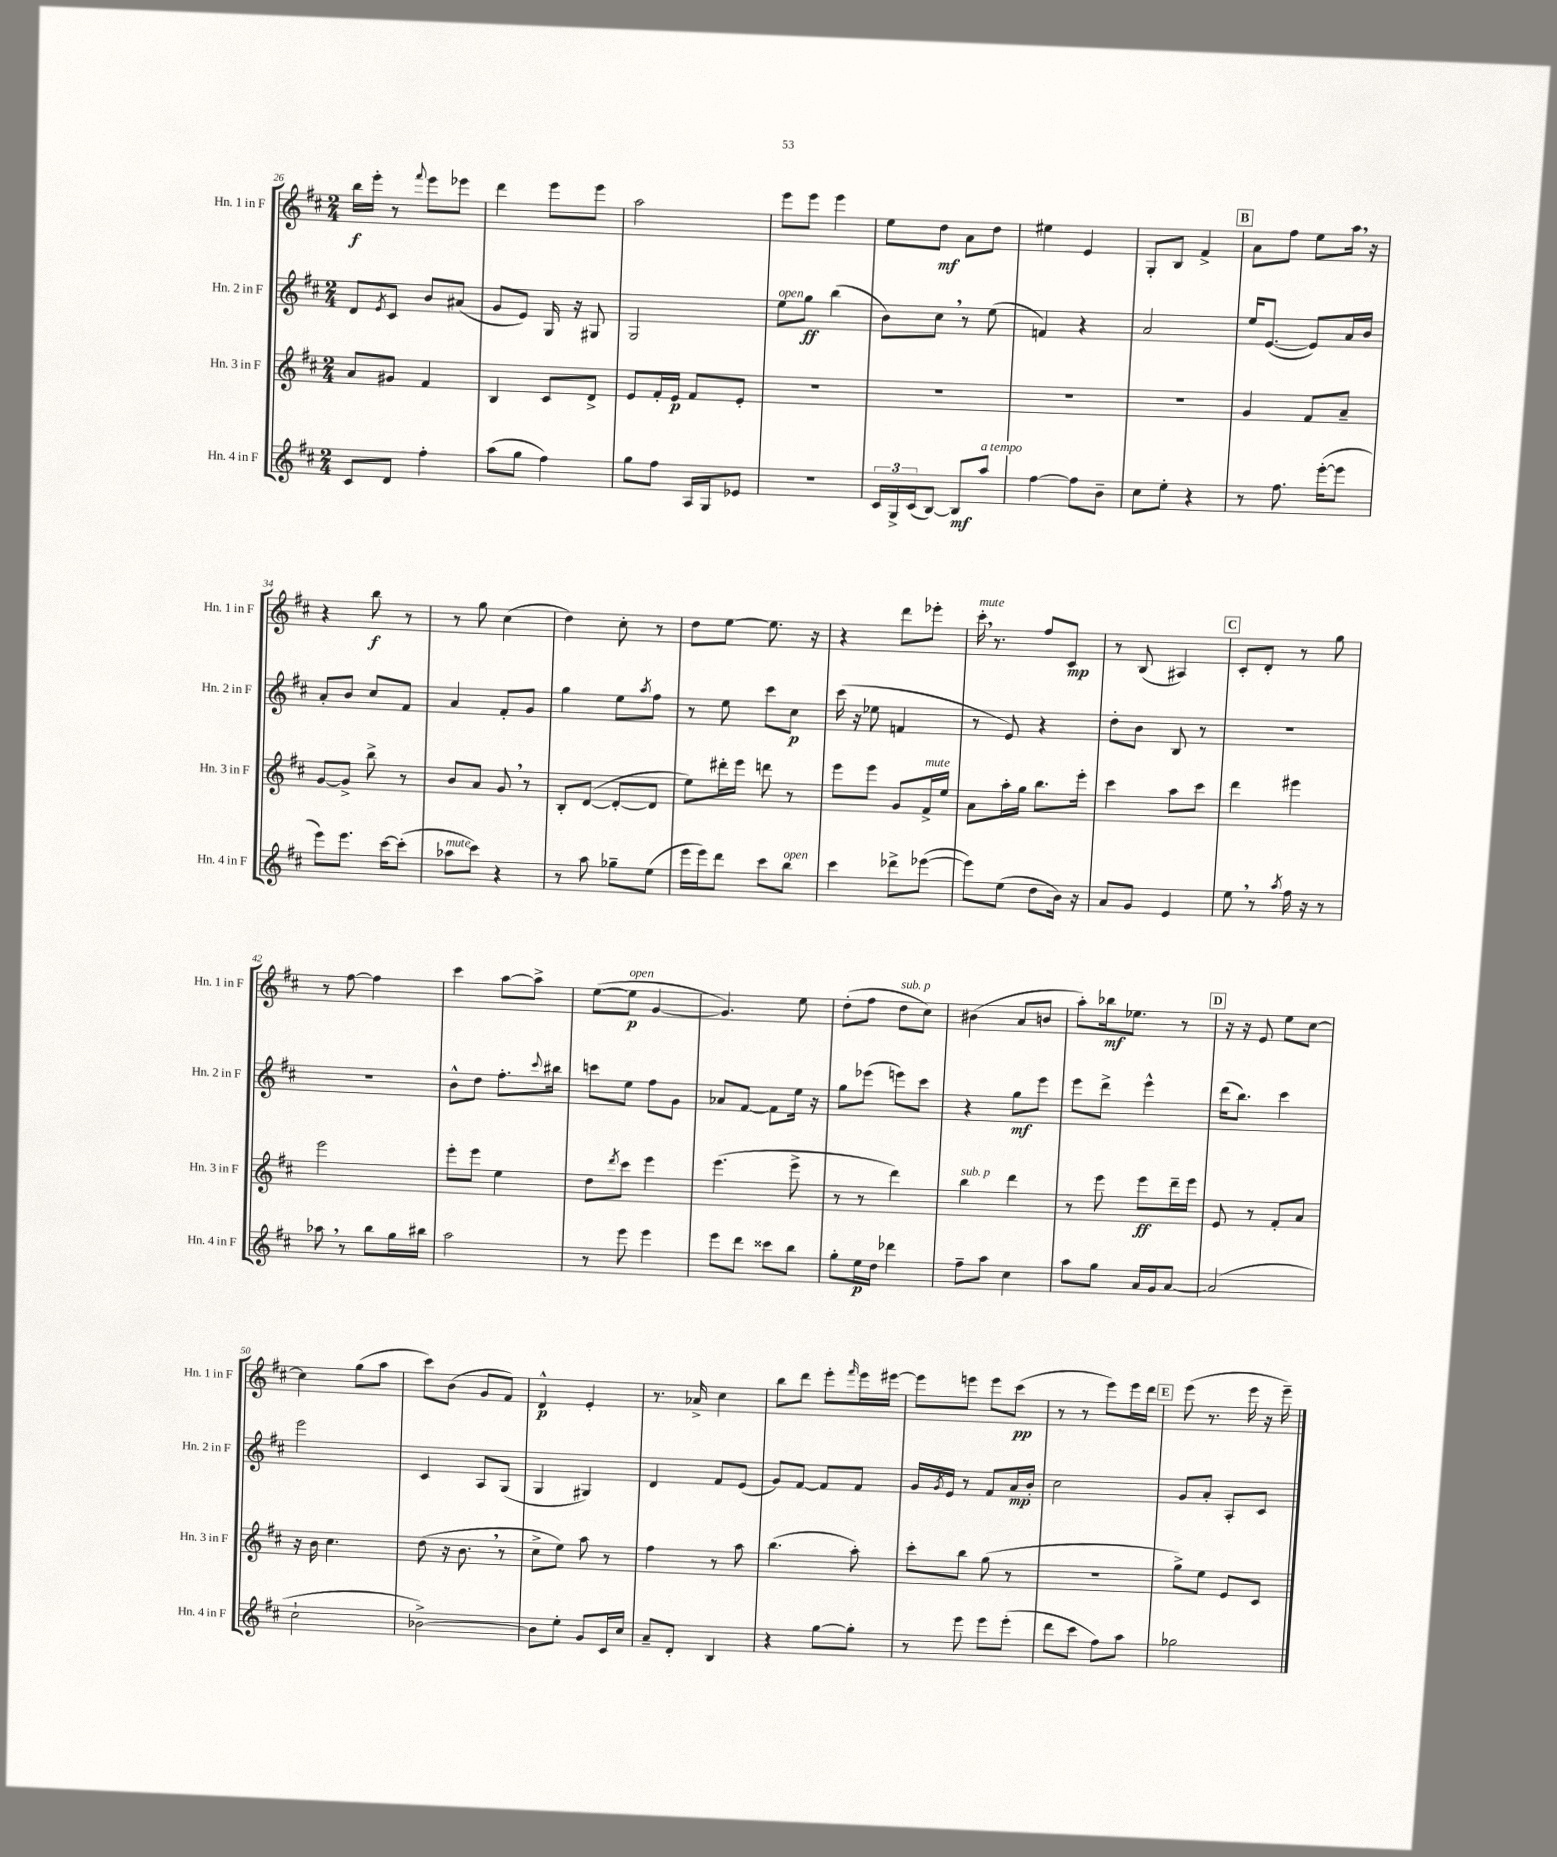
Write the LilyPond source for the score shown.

<<
\new StaffGroup <<
\new Staff = "s0" \with { instrumentName = "Hn. 1 in F" shortInstrumentName = "Hn. 1 in F" } {
    \clef treble \key d \major \numericTimeSignature \time 2/4
    b''16\f e'''16-. r8 \appoggiatura { fis'''8 } e'''8 ees'''8 |
    d'''4 e'''8 e'''8 |
    a''2 |
    e'''8 e'''8 e'''4 |
    e''8 d''8\mf a'8 d''8 |
    eis''4 e'4 |
    g8-. b8 fis'4-> |
    \mark \markup { \box "B" } a'8 fis''8 e''8 a''16 \breathe r16 |
    r4 b''8\f r8 |
    r8 g''8 cis''4( |
    d''4) cis''8-. r8 |
    d''8 e''8~ e''8. r16 |
    r4 d'''8 ees'''8-. |
    cis'''16-.^\markup { \italic "mute" } \breathe r8. fis''8 cis'8\mp |
    r8 b8( ais4) |
    \mark \markup { \box "C" } cis'8-. d'8-. r8 g''8 |
    r8 fis''8~ fis''4 |
    cis'''4 a''8~ a''8-> |
    e''8~( e''8\p^\markup { \italic "open" } g'4~ |
    g'4.) e''8 |
    d''8-.( fis''8 d''8^\markup { \italic "sub. p" } cis''8) |
    bis'4( a'8 b'8 |
    a''8-.) bes''16\mf ees''8. r8 |
    \mark \markup { \box "D" } r16 r16 e'8 e''8 cis''8~ |
    cis''4 g''8( a''8 |
    cis'''8) b'8( g'8 fis'8) |
    d'4-^\p e'4-. |
    r8. aes'16-> cis''4 |
    b''8 d'''8 e'''8-. \grace { fis'''16 } e'''16 eis'''16~ |
    eis'''8 e'''8 e'''8 cis'''8\pp( |
    r8 r8 e'''8) e'''16 d'''16 |
    \mark \markup { \box "E" } e'''8( r8. e'''16 r16 e'''16--) \bar "|." |
}
\new Staff = "s1" \with { instrumentName = "Hn. 2 in F" shortInstrumentName = "Hn. 2 in F" } {
    \clef treble \key d \major \numericTimeSignature \time 2/4
    d'8 \acciaccatura { e'8 } cis'8 b'8 ais'8( |
    g'8 e'8) g16 r16 gis8 |
    g2 |
    e''8^\markup { \italic "open" } g''8\ff b''4( |
    b'8) cis''8 \breathe r8 e''8( |
    f'4) r4 |
    a'2 |
    \mark \markup { \box "B" } e''16 e'8.~( e'8) a'16 b'16 |
    a'8-. b'8 cis''8 fis'8 |
    a'4 fis'8-. g'8 |
    g''4 e''8 \acciaccatura { a''8 } fis''8 |
    r8 e''8 cis'''8 cis''8\p |
    cis'''16( r16 ees''8 f'4 |
    r8 e'8) r4 |
    d''8-. b'8 b8 r8 |
    \mark \markup { \box "C" } R2 |
    R2 |
    b'8-^ d''8 fis''8.-. \appoggiatura { cis'''8 } bis''16 |
    c'''8 e''8 fis''8 g'8 |
    aes'8 fis'8~ fis'8 e''16 r16 |
    g''8 ees'''8( e'''8) cis'''8 |
    r4 g''8\mf e'''8 |
    e'''8 d'''8-> e'''4-^ |
    \mark \markup { \box "D" } d'''16( b''8.) cis'''4 |
    e'''2 |
    cis'4 a8 g8( |
    g4 gis4) |
    d'4 fis'8 e'8( |
    g'8) fis'8~ fis'8 fis'8 |
    g'16 \acciaccatura { g'8 } e'16 r8 fis'8 a'16\mp b'16-. |
    cis''2 |
    \mark \markup { \box "E" } g'8 a'8-. a8-. cis'8 \bar "|." |
}
\new Staff = "s2" \with { instrumentName = "Hn. 3 in F" shortInstrumentName = "Hn. 3 in F" } {
    \clef treble \key d \major \numericTimeSignature \time 2/4
    a'8 gis'8 fis'4 |
    b4 cis'8 d'8-> |
    e'8 fis'16-. e'16\p fis'8 e'8-. |
    R2 |
    R2 |
    R2 |
    R2 |
    \mark \markup { \box "B" } g'4 fis'8 a'8-- |
    g'8~ g'8-> b''8-> r8 |
    b'8 a'8 g'8 \breathe r8 |
    b8-. d'8~( d'8~-. d'8 |
    e''8) dis'''16-. e'''16 d'''8 r8 |
    e'''8 e'''8 g'8 fis'16->^\markup { \italic "mute" } e''16 |
    a'8 a''16-. g''16 b''8. e'''16-. |
    cis'''4 a''8 cis'''8 |
    \mark \markup { \box "C" } d'''4 eis'''4 |
    e'''2 |
    e'''8-. e'''8 e''4 |
    d''8 \acciaccatura { d'''8 } cis'''8 e'''4 |
    e'''4.( e'''8-> |
    r8 r8 d'''4) |
    b''4^\markup { \italic "sub. p" } d'''4 |
    r8 e'''8 e'''8\ff d'''16-- e'''16 |
    \mark \markup { \box "D" } e'8 r8 fis'8-. a'8 |
    r16 b'16 cis''4. |
    d''8( r16 b'8. \breathe r8 |
    cis''8-> e''8) a''8 r8 |
    fis''4 r8 a''8 |
    b''4.( a''8-.) |
    cis'''8-. b''8 g''8( r8 |
    R2 |
    \mark \markup { \box "E" } g''8->) e''8 e'8 cis'8 \bar "|." |
}
\new Staff = "s3" \with { instrumentName = "Hn. 4 in F" shortInstrumentName = "Hn. 4 in F" } {
    \clef treble \key d \major \numericTimeSignature \time 2/4
    cis'8 d'8 fis''4-. |
    a''8( g''8 fis''4) |
    g''8 fis''8 a16 g16 ees'8 |
    R2 |
    \tuplet 3/2 { cis'16 g16-> cis'16( } b8~) b8\mf a''8^\markup { \italic "a tempo" } |
    fis''4~ fis''8 b'8-- |
    cis''8 e''8-. r4 |
    \mark \markup { \box "B" } r8 fis''8. e'''16~-.( e'''8 |
    e'''8) e'''8. cis'''16~ cis'''8-.( |
    aes''8^\markup { \italic "mute" } cis'''8) r4 |
    r8 a''8 ges''8-- e''8( |
    e'''16 e'''16) d'''8 cis'''8 b''8^\markup { \italic "open" } |
    cis'''4 des'''8-> ees'''8~( |
    ees'''8) e''8( d''8 b'16) r16 |
    a'8 g'8 e'4 |
    \mark \markup { \box "C" } e''8 \breathe r8 \acciaccatura { a''8 } fis''16 r16 r8 |
    aes''8 \breathe r8 b''8 g''16 bis''16 |
    a''2 |
    r8 e'''8 e'''4 |
    e'''8 d'''8 cisis'''8 b''8 |
    g''8-. e''16\p d''16 des'''4 |
    fis''8-- a''8 cis''4 |
    a''8 g''8 a'16 g'16 a'8~ |
    \mark \markup { \box "D" } a'2( |
    cis''2-! |
    bes'2~->) |
    bes'8 e''8-. g'8 cis'16 cis''16 |
    a'8-- d'8-. b4 |
    r4 g''8~ g''8-. |
    r8 e'''8 e'''8 e'''8-.( |
    d'''8 cis'''8 fis''8) a''8 |
    \mark \markup { \box "E" } ges''2 \bar "|." |
}
>>
>>
\layout { \context { \Score currentBarNumber = #26 } }
